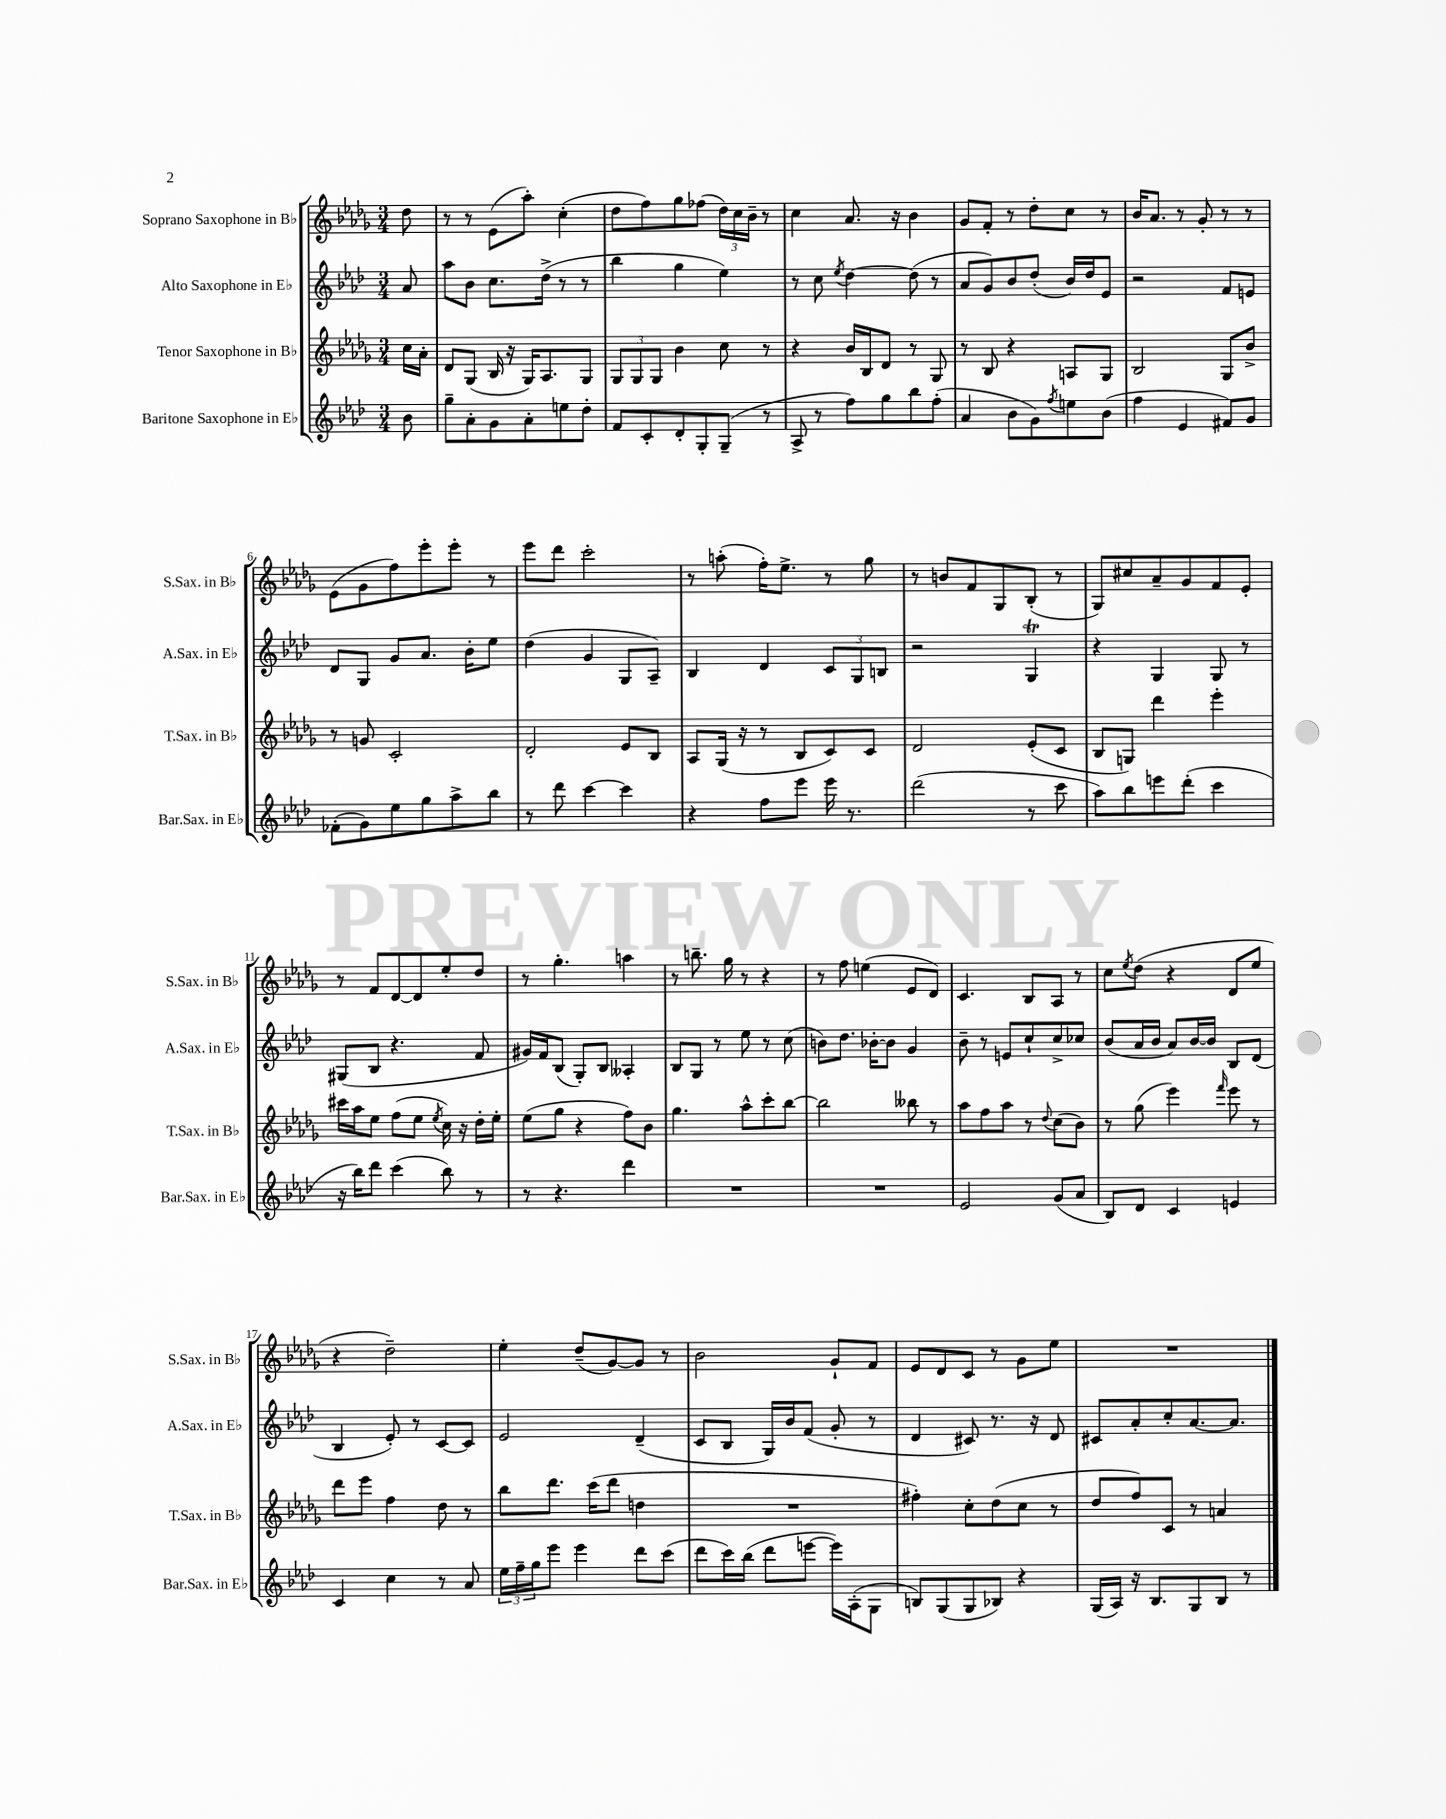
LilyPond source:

<<
\new StaffGroup <<
\new Staff = "s0" \with { instrumentName = "Soprano Saxophone in Bb" shortInstrumentName = "S.Sax. in Bb" } {
    \clef treble \key des \major \numericTimeSignature \time 3/4 \partial 8
    des''8 |
    r8 r8 ees'8( aes''8-.) c''4-.( |
    des''8 f''8) ges''8 fes''8( \tuplet 3/2 { des''16) c''16 bes'16-- } r8 |
    c''4 aes'8. r16 bes'4 |
    ges'8 f'8-. r8 des''8-. c''8 r8 |
    bes'16 aes'8. r8 ges'8-. r8 r8 |
    ees'8( ges'8 f''8) ees'''8-. ees'''8-. r8 |
    ees'''8 des'''8 c'''2-. |
    r8 a''8-.( f''16-.) ees''8.-> r8 ges''8 |
    r8 b'8 f'8 ges8 bes8-.( r8 |
    ges8) cis''8 aes'8-- ges'8 f'8 ees'8-. |
    r8 f'8 des'8~ des'8 ees''8-. des''8 |
    r8 ges''4.-. a''4 |
    r8 b''8.-- ges''16 r8 r4 |
    r8 f''8 e''4( ees'8 des'8) |
    c'4. bes8 aes8 r8 |
    c''8 \acciaccatura { ees''8 } des''8( r4 des'8 ees''8 |
    r4 des''2--) |
    ees''4-. des''8--( ges'8~) ges'8 r8 |
    bes'2 ges'8-! f'8 |
    ees'8 des'8 c'8 r8 ges'8 ees''8 |
    R2. \bar "|." |
}
\new Staff = "s1" \with { instrumentName = "Alto Saxophone in Eb" shortInstrumentName = "A.Sax. in Eb" } {
    \clef treble \key aes \major \numericTimeSignature \time 3/4 \partial 8
    aes'8 |
    aes''8 bes'8 c''8. des''16->( r8 r8 |
    bes''4 g''4 ees''4) |
    r8 c''8 \acciaccatura { ees''8 } des''4~ des''8( r8 |
    aes'8 g'8) bes'8 des''8-.( bes'16) des''16 ees'8 |
    r2 f'8 e'8 |
    des'8 g8 g'8 aes'8. bes'16-. ees''8 |
    des''4( g'4 g8 aes8--) |
    bes4 des'4 \tuplet 3/2 { c'8 g8 b8 } |
    r2 g4\trill |
    r4 g4 g8 r8 |
    gis8( bes8 r4. f'8 |
    gis'16) f'16 bes8( g8-.) bes8 aeses4-. |
    bes8 g8 r8 ees''8 r8 c''8( |
    b'8) des''8. bes'16~-. bes'8 g'4 |
    bes'8-- r8 e'8 c''8-! c''8-> ces''8 |
    bes'8( aes'16 bes'16 aes'8) bes'16~ bes'16 bes8 des'8( |
    bes4 ees'8-.) r8 c'8~ c'8 |
    ees'2 des'4--( |
    c'8 bes8 g16) bes'16 f'8( g'8-. r8 |
    des'4 cis'8) r8. r16 des'8 |
    cis'8 aes'8-. c''8-. aes'8.~ aes'8. \bar "|." |
}
\new Staff = "s2" \with { instrumentName = "Tenor Saxophone in Bb" shortInstrumentName = "T.Sax. in Bb" } {
    \clef treble \key des \major \numericTimeSignature \time 3/4 \partial 8
    c''16 aes'16-. |
    des'8 ges8( bes16 r16 ges16) aes8. ges8 |
    \tuplet 3/2 { ges8 ges8 ges8 } bes'4 c''8 r8 |
    r4 bes'16 bes16 des'8 r8 ges8 |
    r8 bes8 r4 a8 ges8 |
    bes2 ges8 bes'8-> |
    r8 g'8 c'2-. |
    des'2-. ees'8 bes8 |
    aes8 ges16( r16 r8 bes8 c'8) c'8 |
    des'2 ees'8-.( c'8 |
    bes8 g8) des'''4 ees'''4-. |
    cis'''16 aes''16 ees''8 f''8( ees''8 \acciaccatura { ees''8 } c''16) r16 des''16-. ees''16-. |
    ees''8( ges''8 r4 f''8) bes'8 |
    ges''4. aes''8-^ c'''8-. bes''8~ |
    bes''2 beses''8 r8 |
    aes''8 f''8 aes''8 r8 \appoggiatura { des''8 } c''8( bes'8) |
    r8 ges''8( ees'''4) \grace { f'''16 } ees'''8 r8 |
    des'''8 ees'''8 f''4 des''8 r8 |
    bes''8 des'''8. c'''16( des'''8 d''4 |
    R2. |
    fis''4-.) c''8-. des''8( c''8 r8 |
    des''8 f''8) c'8 r8 a'4 \bar "|." |
}
\new Staff = "s3" \with { instrumentName = "Baritone Saxophone in Eb" shortInstrumentName = "Bar.Sax. in Eb" } {
    \clef treble \key aes \major \numericTimeSignature \time 3/4 \partial 8
    bes'8 |
    g''8-- aes'8-. g'8 aes'8-. e''8 des''8-. |
    f'8 c'8-. des'8-. g8-. g8--( r8 |
    aes8-> r8 f''8) g''8 bes''8 f''8-.( |
    aes'4 bes'8 g'8) \acciaccatura { f''8 } e''8 bes'8( |
    f''4 ees'4 fis'8) g'8 |
    fes'8-.( g'8) ees''8 g''8 aes''8-> bes''8 |
    r8 des'''8 c'''4~ c'''4 |
    r4 f''8 ees'''8 ees'''16 r8. |
    des'''2( r8 c'''8 |
    aes''8) bes''8 e'''8 des'''8-.( c'''4 |
    r16 bes''16) des'''8 c'''4( bes''8) r8 |
    r8 r4. des'''4 |
    R2. |
    R2. |
    ees'2 g'8( aes'8 |
    bes8) des'8 c'4 e'4 |
    c'4 c''4 r8 aes'8 |
    \tuplet 3/2 { ees''16 f''16-- g''16 } ees'''8 ees'''4 des'''8 c'''8( |
    des'''8 c'''16) bes''16( des'''8 e'''8~ e'''16) aes16-.( g8 |
    b8) g8( g8 bes8) r4 |
    g16( aes16) r16 bes8. g8 bes8 r8 \bar "|." |
}
>>
>>
